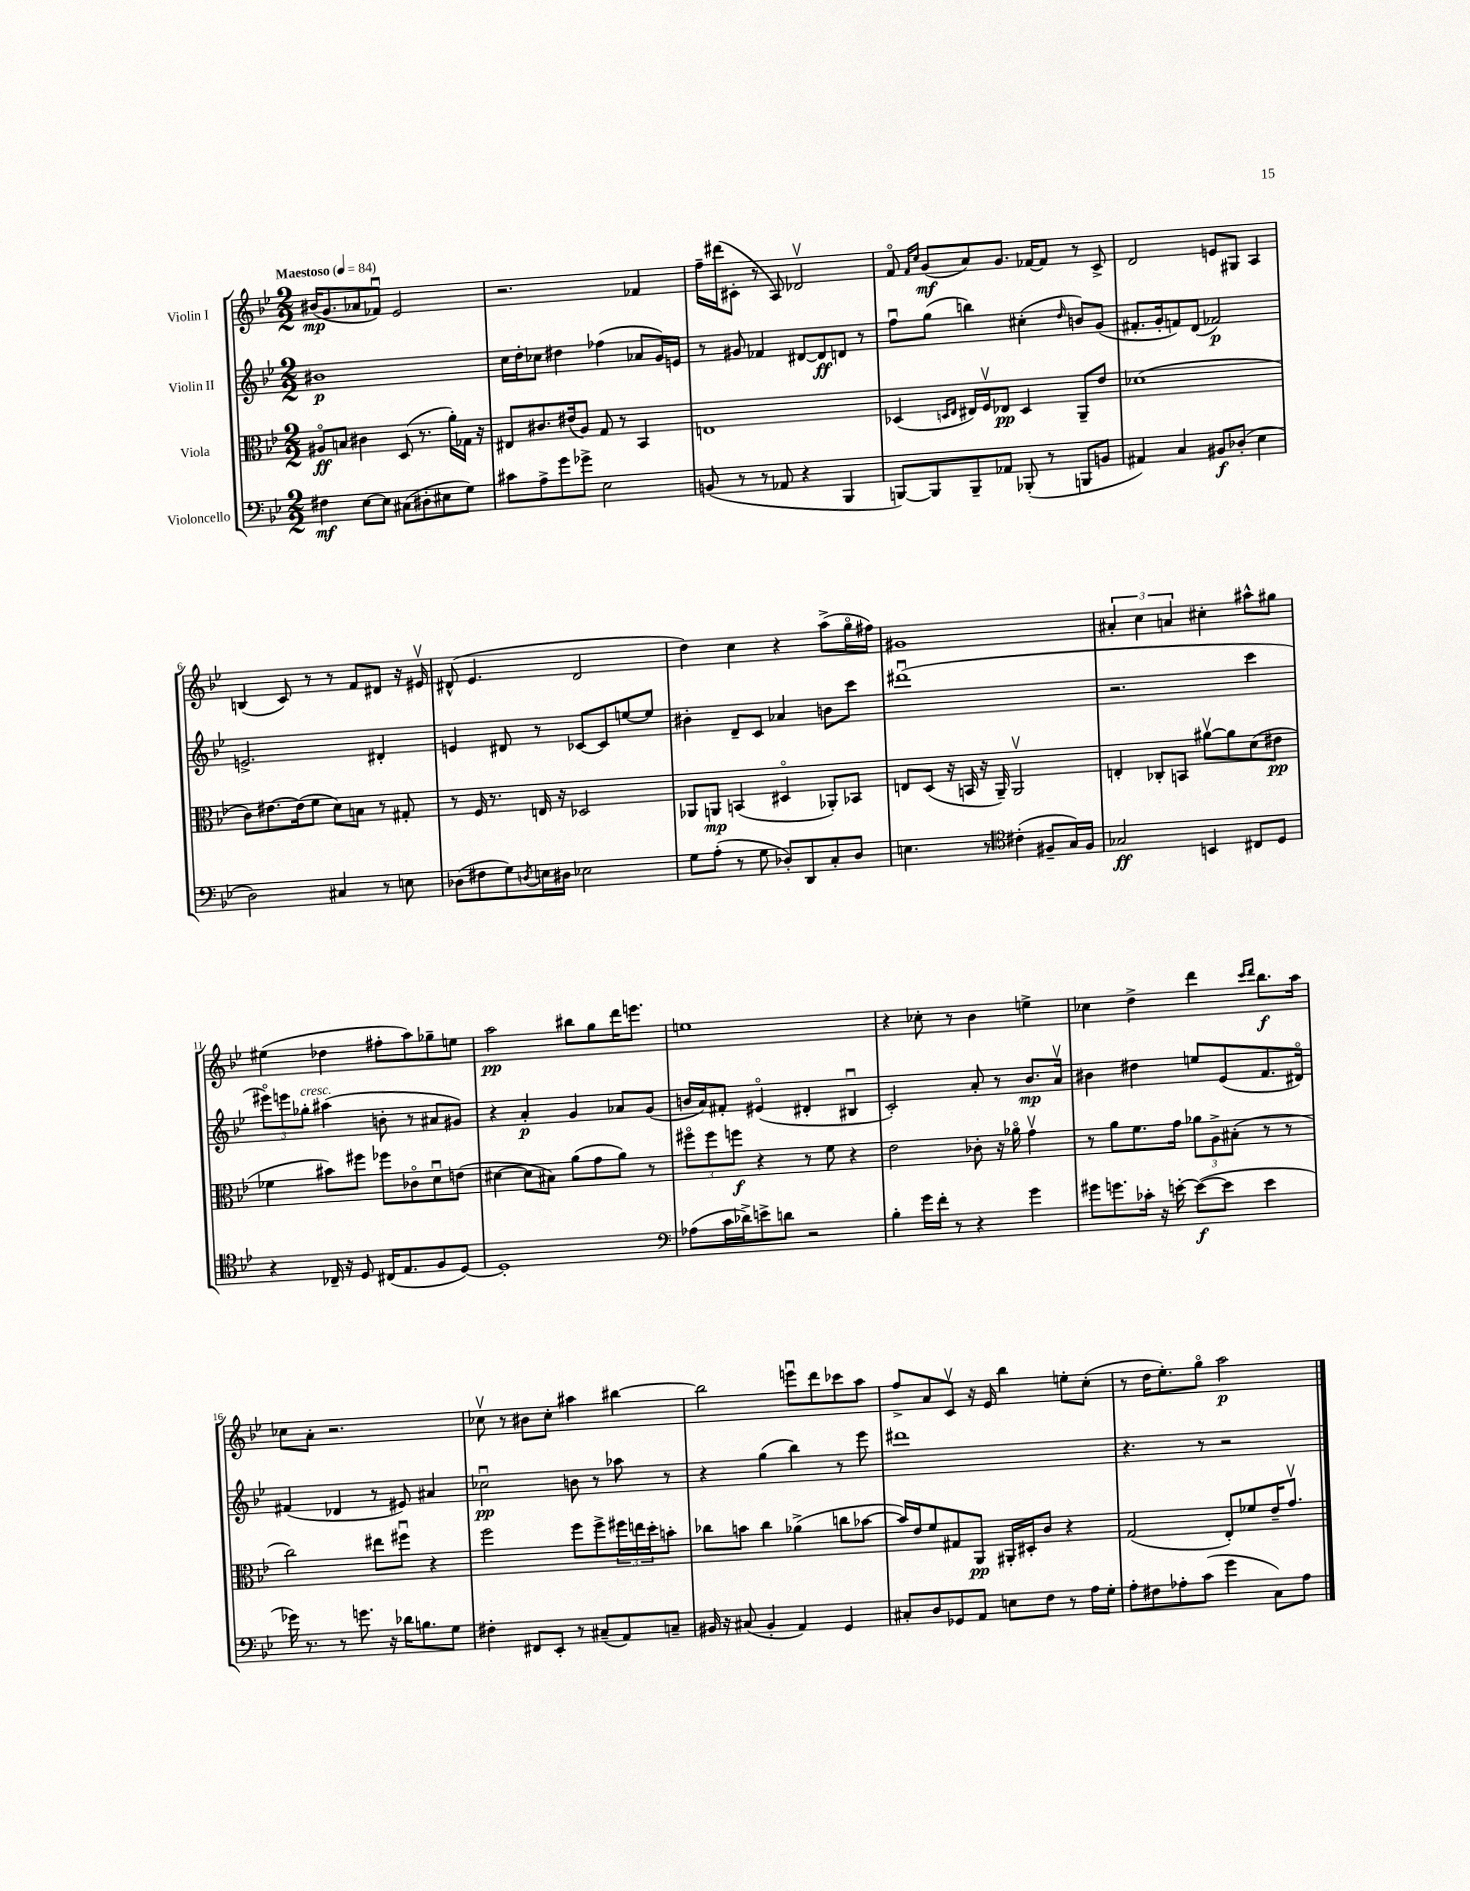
<<
\new StaffGroup <<
\new Staff = "s0" \with { instrumentName = "Violin I" } {
    \clef treble \key bes \major \numericTimeSignature \time 2/2 \tempo "Maestoso" 4 = 84
    bis'16\mp( g'8. aes'8 fes'8\downbow) ees'2 |
    r2. fes'4 |
    f''16-- dis'''16( cis'8-. r8 a8) des'2\upbow |
    f'8\flageolet \grace { f'16 c''16 } g'8\mf( a'8) g'8. fes'16~ fes'8 r8 c'8-> |
    d'2 e'8 gis8 a4 |
    b4( c'8) r8 r8 f'8 dis'8 r16 eis'16\upbow |
    dis'8-^( ees'4. dis'2 |
    d''4) c''4 r4 a''8->( g''16\flageolet fis''16) |
    gis'1 |
    \tuplet 3/2 { ais'4-. c''4 a'4 } cis''4-. ais''8-^ gis''8 |
    eis''4( des''4 fis''8-. a''8) ges''8-- e''8 |
    a''2\pp bis''8 g''8 d'''16 e'''8. |
    e''1 |
    r4 ces''8-. r8 bes'4 e''4-> |
    ces''4 d''4-> d'''4 \grace { c'''16 d'''16 } bes''8.\f a''16 |
    ces''8 a'8-. r2. |
    ces''8\upbow r8 bis'8 ces''8-. ais''4 bis''4~ |
    bis''2 e'''8\downbow d'''8 ces'''8 a''8 |
    f''8-> a'8 c'8\upbow r16 ees'16 bes''4 e''8-. c''8-.( |
    r8 d''16 ees''8.-.) g''8\flageolet a''2\p \bar "|." |
}
\new Staff = "s1" \with { instrumentName = "Violin II" } {
    \clef treble \key bes \major \numericTimeSignature \time 2/2
    bis'1\p |
    c''16 d''16-. ces''8 dis''4 fes''4( aes'8 g'16) e'16 |
    r8 gis'8 fes'4 dis'8~ dis'8\ff d'8 r8 |
    f''8\downbow g''8( b''4) cis''4-.( \grace { d''16 } b'8) g'8( |
    fis'8.-. g'16-. f'8) d'8( fes'2\p) |
    e'2.-> dis'4-. |
    e'4 dis'8 r8 ces'8~ ces'8 e''8~ e''8 |
    bis'4-. d'8-- c'8 aes'4 b'8 c'''8 |
    dis'''1\downbow( |
    r2. c'''4 |
    \tuplet 3/2 { eis'''8\flageolet) e'''8 ges''8-.^\markup { \italic "cresc." } } ais''4( b'8-. r8 ais'8 gis'8) |
    r4 a'4-.\p g'4 aes'8 g'8( |
    b'16 a'16) fis'8-. eis'4\flageolet( dis'4-. bis4\downbow |
    c'2-.) a'8-. r8 bes'8.\mp a'16\upbow |
    bis'4 dis''4 e''8 ees'8( f'8. dis'16\flageolet) |
    fis'4( des'4 r8 eis'8) ais'4 |
    ces''2\downbow\pp b'8 r8 aes''8 r8 |
    r4 g''4( bes''4) r8 ees'''8 |
    dis'''1 |
    r4. r8 r2 \bar "|." |
}
\new Staff = "s2" \with { instrumentName = "Viola" } {
    \clef alto \key bes \major \numericTimeSignature \time 2/2
    ais8\flageolet\ff b8 cis'4 d8( r8. a'16-.) ges16 r16 |
    eis8 cis'8. eis'16( a8) g8 r8 bes,4 |
    e1 |
    des4( \grace { d16 ees16 } eis16) f16\upbow ees8\pp d4 a,8-- ees'8 |
    des'1( |
    c'8) eis'8.~ eis'16( f'8 d'8) b8 r8 gis8-. |
    r8 f16 r8. e16 r16 des2 |
    aes,8 a,8\mp b,4( dis4\flageolet aes,8-.) bes,8 |
    e8 d8( r16 b,16 r16 a,16--) a,2\upbow |
    e4-. ces8-. b,8 ais'8~\upbow ais'8 d'8( eis'8\pp |
    fes'4 bis'8) fis''8 fes''8 ces'8\flageolet d'8\downbow e'8( |
    dis'4~ dis'8 bis8) a'8( g'8 a'8) r8 |
    \tuplet 3/2 { fis''8\flageolet fis''8 f''8\f } r4 r8 f'8 r4 |
    ees'2 ces'8-. r16 aes'16\flageolet g'4\upbow |
    r8 a'8 f'8. g'16 \tuplet 3/2 { aes'8 a8-> bis8-.( } r8 r8 |
    c''2) eis''8 fis''8\downbow r4 |
    f''2 f''8 f''8-> \tuplet 3/2 { fis''16 e''16 d''16-. } b'8-. |
    ces''8 b'8 ces''4 aes'4->( c''8 bes'8~ |
    bes'16) ees'16 f'8 gis8 a,8\pp ais,16-. dis16-. c'8 r4 |
    g2( ees8-.) fes'8 ees'16-- g'8.\upbow \bar "|." |
}
\new Staff = "s3" \with { instrumentName = "Violoncello" } {
    \clef bass \key bes \major \numericTimeSignature \time 2/2
    fis4\mf ees8~ ees8 cis8( dis8-. eis8 g8) |
    cis'8 a8-> g'8 ges'8-> ees2 |
    b,8( r8 r8 aes,8 r4 bes,,4 |
    b,,8~) b,,8 b,,8-- aes,8 bes,,8-.( r8 b,,8 b,8 |
    ais,4) c4 bis,8\f des8-.( ees4 |
    d2) cis4 r8 e8 |
    des8( fis8 g8) \acciaccatura { d8 } e16 dis16 ees2 |
    g8 a8-.( r8 g8 des8-.) d,8 c8-. des8 |
    e4. r8 \clef tenor cis'4-.( fis8-- g16) fis16 |
    ges2\ff b,4 cis8 d8 |
    r4 ces16-- r16 d8 cis16( ees8. f8 d8~) |
    d1-. |
    \clef bass aes8( c'16 des'16->) e'8-> d'8 r2 |
    bes4-. g'16 f'16-. r8 r4 g'4 |
    gis'8 g'8. ces'16-. r16 e'16~-. e'8~\f( e'8 e'4 |
    ges'16) r8. r8 g'8. r16 des'16 b8. g8 |
    fis4-. fis,8 ees,8-. r8 cis8--( a,8) c8-- |
    bis,16 r16 cis8( bis,4-. a,4) g,4 |
    cis8-. d8 ges,8 a,8 e8 f8 r8 a16 g16-. |
    a8-. fis8 aes8-. c'8( g'4 c8) aes8 \bar "|." |
}
>>
>>
